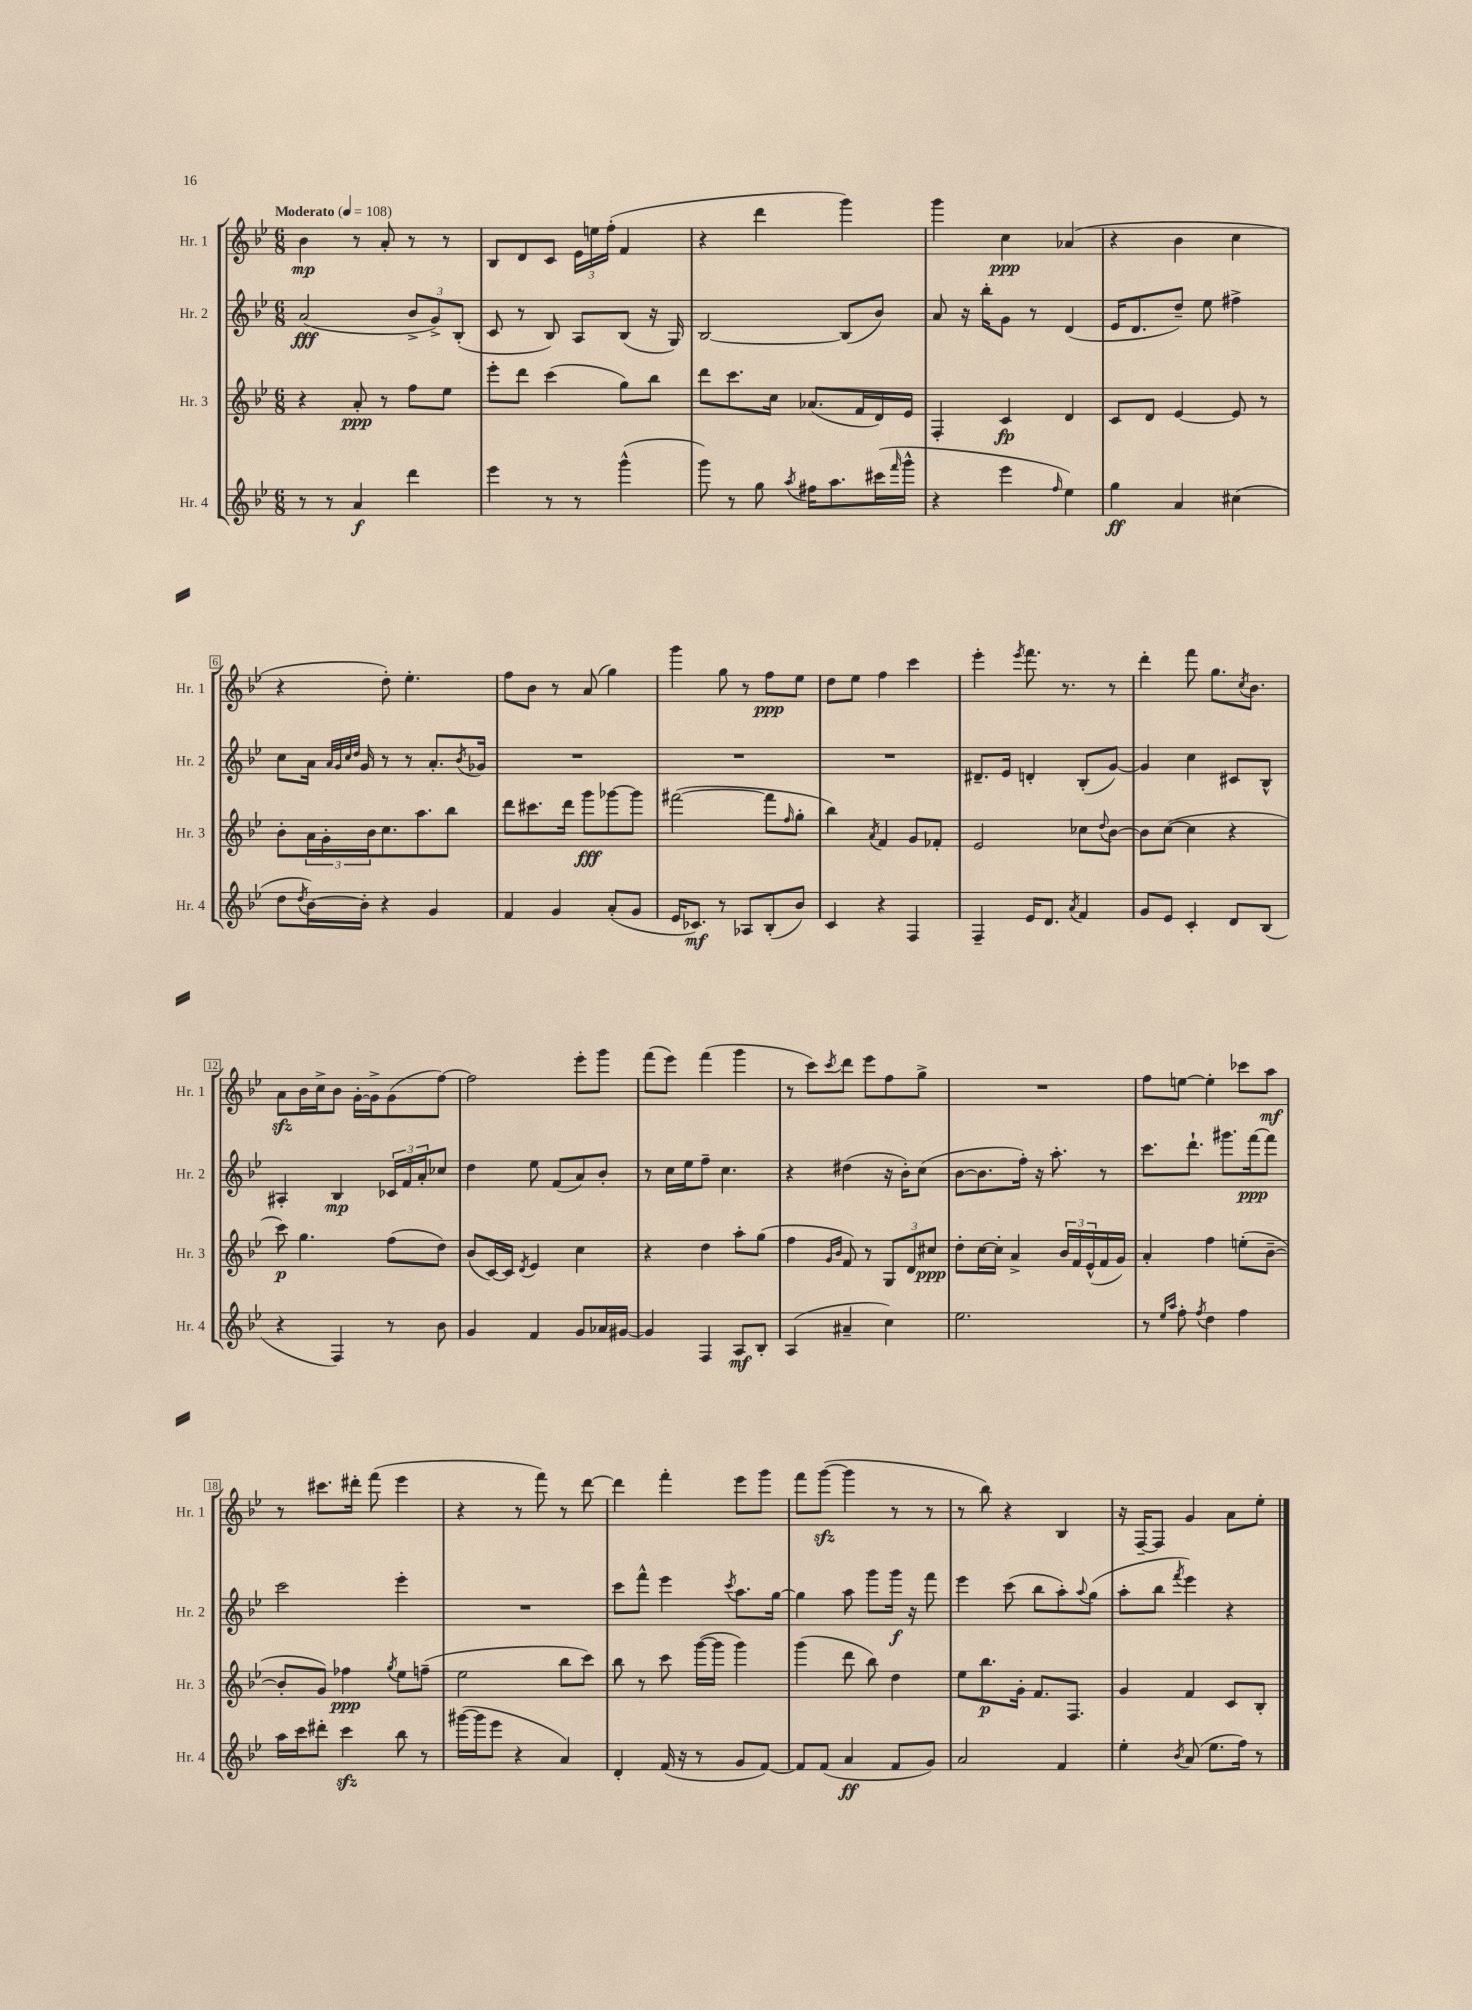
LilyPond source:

<<
\new StaffGroup <<
\new Staff = "s0" \with { instrumentName = "Hr. 1" shortInstrumentName = "Hr. 1" } {
    \clef treble \key bes \major \numericTimeSignature \time 6/8 \tempo "Moderato" 4 = 108
    bes'4\mp r8 a'8-. r8 r8 |
    bes8 d'8 c'8 \tuplet 3/2 { ees'16 e''16 f''16-.( } f'4 |
    r4 d'''4 g'''4) |
    g'''4 c''4\ppp aes'4( |
    r4 bes'4 c''4 |
    r4 d''8-.) ees''4.-. |
    f''8 bes'8 r8 a'8( g''4) |
    g'''4 g''8 r8 f''8\ppp ees''8 |
    d''8 ees''8 f''4 c'''4 |
    ees'''4-. \acciaccatura { ees'''8 } f'''8. r8. r8 |
    d'''4-. f'''8 g''8. \acciaccatura { c''8 } bes'8. |
    a'8\sfz bes'16 c''16-> bes'8 g'16~-. g'16-> g'8( f''8~) |
    f''2 ees'''8-. g'''8 |
    f'''8( ees'''8) f'''4( g'''4 |
    r8 c'''8) \acciaccatura { c'''8 } d'''8 ees'''8 f''8 g''8-> |
    R2. |
    f''8 e''8~ e''4-. ces'''8 a''8\mf |
    r8 cis'''8. dis'''16-. f'''8( ees'''4 |
    r4 r8 f'''8) r8 d'''8~ |
    d'''4 f'''4-. ees'''8 g'''8 |
    f'''8 g'''8~\sfz( g'''4 r8 r8 |
    r8 bes''8) r4 bes4 |
    r16 f16~-- f8 g'4 a'8 ees''8-. \bar "|." |
}
\new Staff = "s1" \with { instrumentName = "Hr. 2" shortInstrumentName = "Hr. 2" } {
    \clef treble \key bes \major \numericTimeSignature \time 6/8
    a'2\fff( \tuplet 3/2 { bes'8-> g'8->) bes8-.( } |
    c'8 r8 bes8) a8 bes8( r16 g16) |
    bes2~ bes8( bes'8) |
    a'8 r16 bes''16-. g'8 r8 d'4( |
    ees'16 d'8. d''8--) ees''8 fis''4-> |
    c''8 a'16 \grace { a'32 g'32 c''32 d''32 } g'16 r8 r8 a'8.-. \acciaccatura { bes'8 } ges'16 |
    R2. |
    R2. |
    R2. |
    dis'8.-- ees'16 d'4-. bes8-.( g'8~) |
    g'4 c''4 cis'8 bes8-^ |
    ais4-. bes4\mp \tuplet 3/2 { ces'16 f'16 a'16-. } ces''8 |
    d''4 ees''8 f'8( a'8) bes'8-. |
    r8 c''16 ees''16 f''8-- c''4. |
    r4 dis''4( r16 bes'16-.) c''8( |
    bes'8~ bes'8. f''16-.) r16 a''8.-. r8 |
    c'''8. d'''8.-! gis'''8. f'''16~\ppp f'''8 |
    c'''2 ees'''4-. |
    R2. |
    c'''8 f'''8-^ ees'''4 \acciaccatura { c'''8 } a''8. g''16~ |
    g''4 a''8 g'''8 g'''16\f r16 f'''8 |
    ees'''4 c'''8( bes''8 a''8-.) \appoggiatura { a''8 } g''8( |
    a''8-. bes''8 \acciaccatura { f'''8 } ees'''4) r4 \bar "|." |
}
\new Staff = "s2" \with { instrumentName = "Hr. 3" shortInstrumentName = "Hr. 3" } {
    \clef treble \key bes \major \numericTimeSignature \time 6/8
    r4 a'8-.\ppp r8 f''8 ees''8 |
    ees'''8-. d'''8 c'''4( g''8) bes''8 |
    d'''8 c'''8. c''16 aes'8.( f'16 d'16) ees'16 |
    f4-. c'4\fp d'4 |
    c'8 d'8 ees'4~ ees'8 r8 |
    bes'8-. \tuplet 3/2 { a'16 g'16-. bes'16 } c''8. a''8. bes''8 |
    d'''8 cis'''8. d'''16 g'''8\fff ges'''8~ ges'''8 |
    fis'''2~( fis'''8 \grace { f''16 } g''8-. |
    bes''4) \acciaccatura { a'8 } f'4 g'8 fes'8-. |
    ees'2 ces''8 \appoggiatura { d''8 } bes'8~ |
    bes'8 c''8~( c''4 r4 |
    c'''8\p) g''4. f''8( d''8) |
    bes'8( c'16~) c'16 \acciaccatura { d'8 } ees'4 c''4 |
    r4 d''4 a''8-. g''8( |
    f''4 \grace { g'16 bes'16 } f'8) r8 \tuplet 3/2 { g8 d'8 cis''8\ppp } |
    d''8-. c''16~ c''16-. a'4-> \tuplet 3/2 { bes'16 f'16 ees'16-^( } f'16 g'16) |
    a'4-. f''4 e''8-.( bes'8~-- |
    bes'8-. g'8) fes''4\ppp \acciaccatura { g''8 } ees''8 f''8--( |
    ees''2 bes''8 c'''8) |
    bes''8 r8 c'''8 g'''16~( g'''16 g'''4) |
    g'''4( d'''8 bes''8) d''4 |
    ees''8 bes''8.\p g'16-. f'8. f8. |
    g'4 f'4 c'8 bes8-. \bar "|." |
}
\new Staff = "s3" \with { instrumentName = "Hr. 4" shortInstrumentName = "Hr. 4" } {
    \clef treble \key bes \major \numericTimeSignature \time 6/8
    r8 r8 a'4\f d'''4 |
    ees'''4 r8 r8 g'''4-^( |
    g'''8) r8 g''8 \acciaccatura { a''8 } fis''16 a''8. cis'''16( \grace { f'''16 } g'''16-^ |
    r4 ees'''4 \grace { f''16 } ees''4) |
    g''4\ff a'4 cis''4( |
    d''8 \acciaccatura { d''8 } bes'16~) bes'16-. r4 g'4 |
    f'4 g'4 a'8-.( g'8 |
    ees'16 ces'8.\mf) r8 aes8 bes8-.( bes'8) |
    c'4 r4 f4 |
    f4-- ees'16 d'8. \acciaccatura { a'8 } f'4 |
    g'8 ees'8 c'4-. d'8 bes8( |
    r4 f4) r8 bes'8 |
    g'4 f'4 g'8 aes'16 gis'16~ |
    gis'4 f4 a8\mf bes8-. |
    a4( ais'4-- c''4) |
    ees''2. |
    r8 \grace { ees''16 a''16 } f''8-. \acciaccatura { f''8 } d''4 f''4 |
    a''16 c'''16 dis'''8-. c'''4\sfz bes''8 r8 |
    gis'''16~( gis'''16 ees'''8 r4 a'4) |
    d'4-. f'16( r16 r8 g'8 f'8~) |
    f'8 f'8( a'4\ff f'8 g'8) |
    a'2 f'4 |
    ees''4-. \acciaccatura { bes'8 } a'8( ees''8. f''16) r8 \bar "|." |
}
>>
>>
\layout { \context { \Score \override BarNumber.stencil = #(make-stencil-boxer 0.1 0.3 ly:text-interface::print) } }
